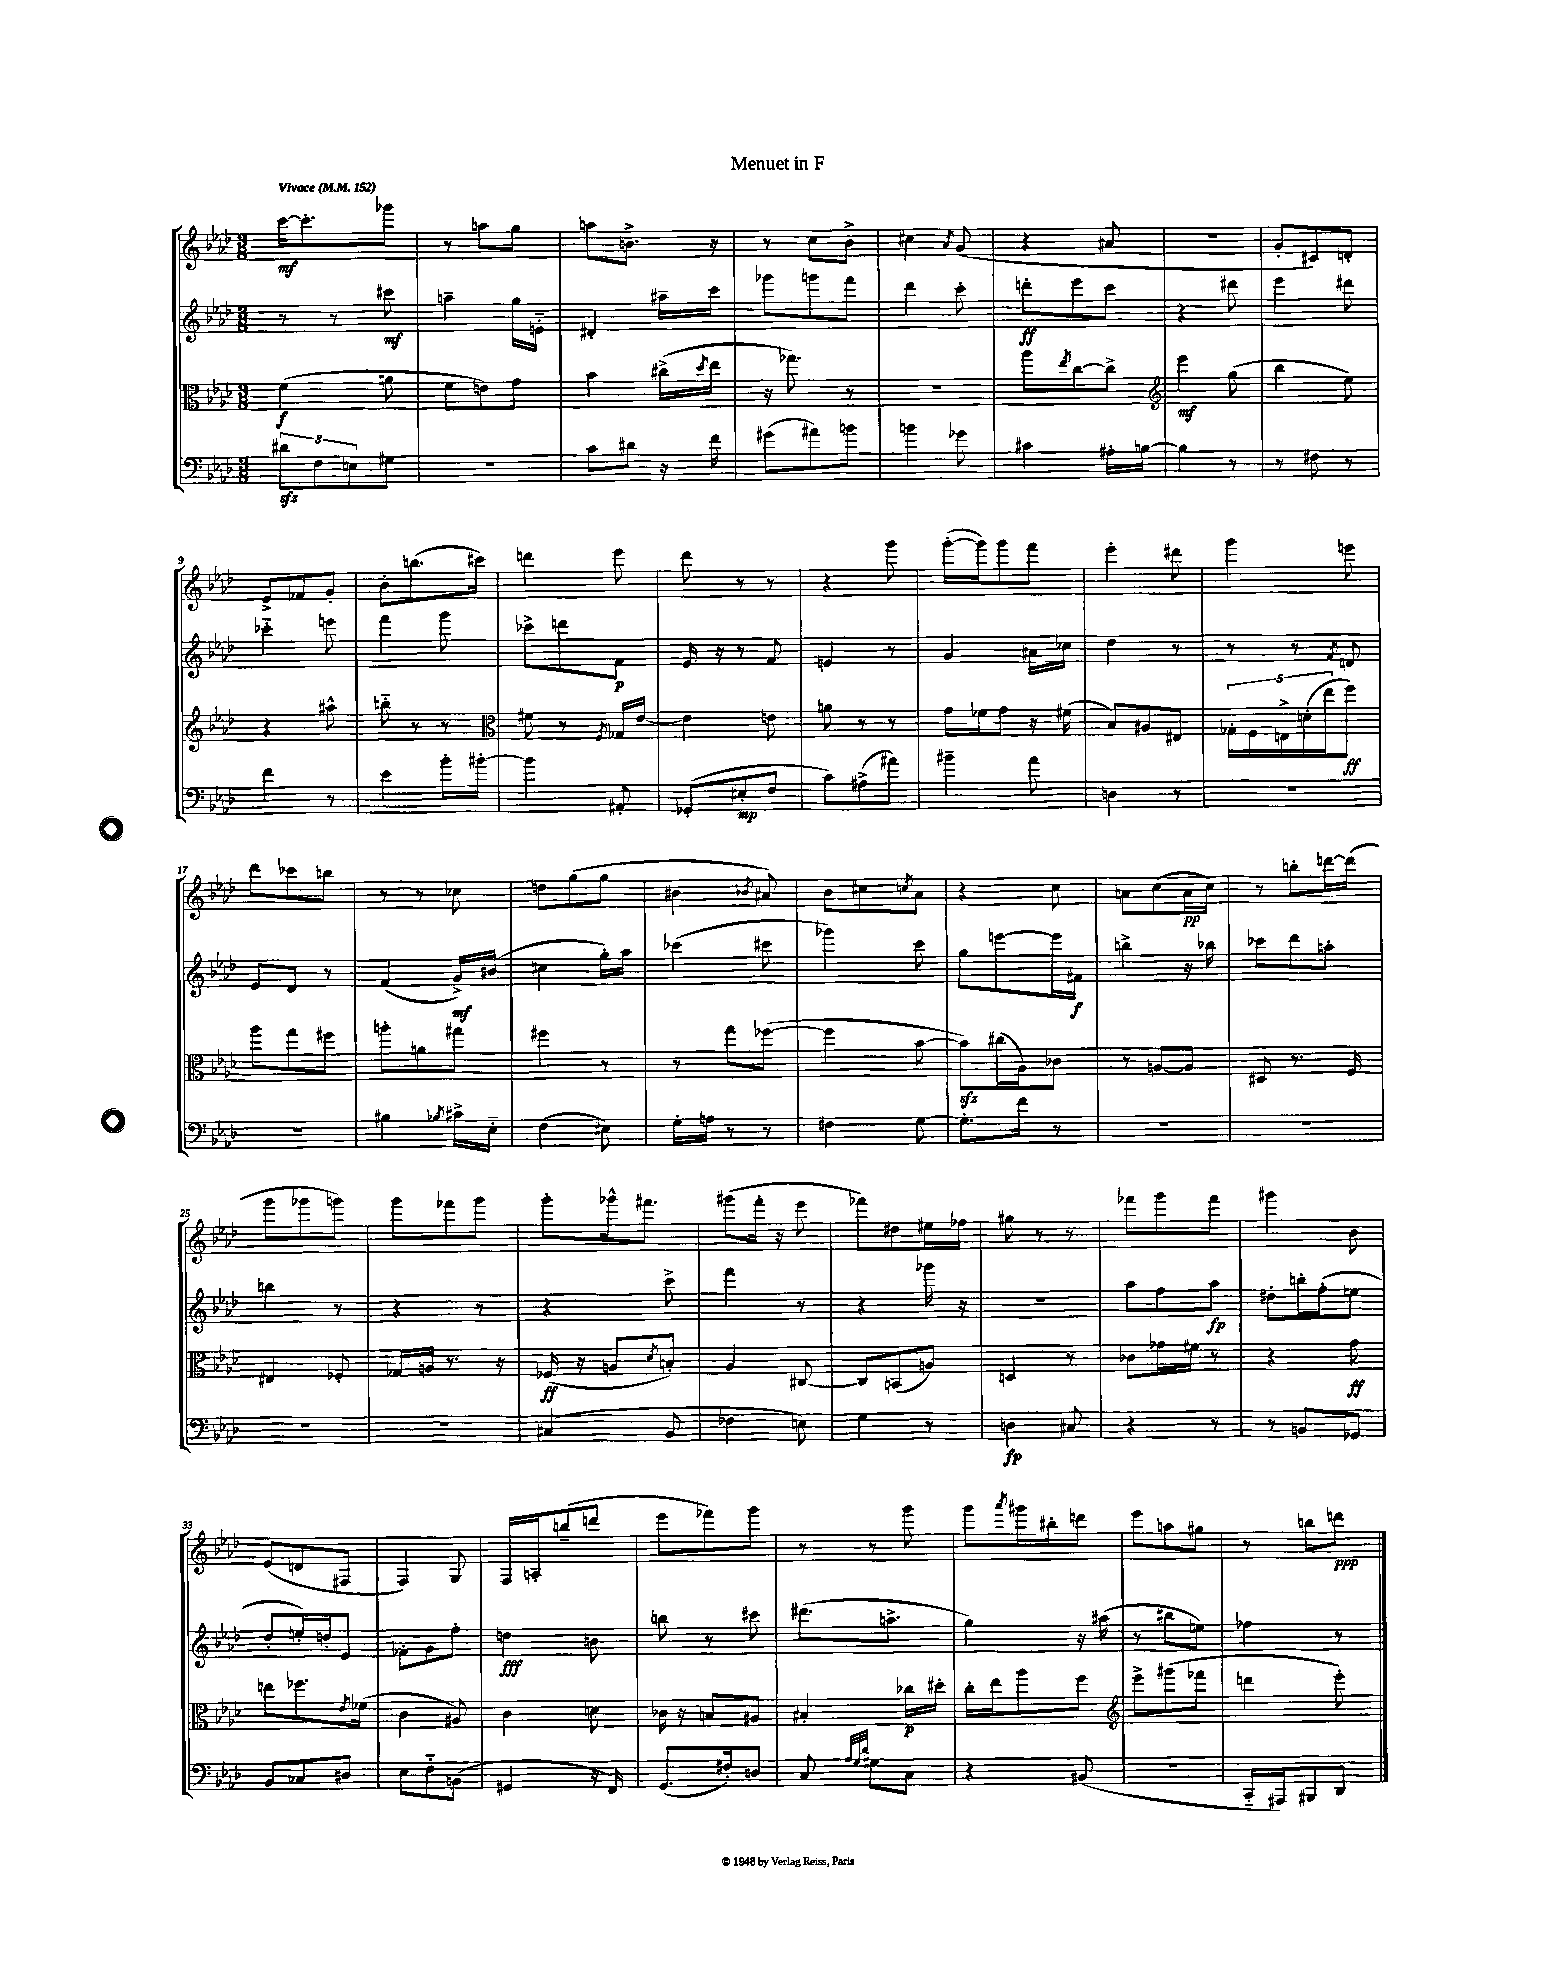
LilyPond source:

\header { title = "Menuet in F" }
<<
\new StaffGroup <<
\new Staff = "s0" {
    \clef treble \key aes \major \numericTimeSignature \time 3/8 \tempo "Vivace" 4 = 152
    c'''16~\mf c'''8.-. ges'''8 |
    r8 a''8 g''8 |
    a''8 b'8.-> r16 |
    r8 c''8 bes'8-> |
    cis''4 \acciaccatura { aes'8 } g'8( |
    r4 ais'8 |
    r4. |
    g'8-. cis'8) d'8-. |
    ees'8-> fes'8 g'8-. |
    bes'8-. b''8.( cis'''16) |
    d'''4 ees'''8 |
    des'''8 r8 r8 |
    r4 g'''8 |
    g'''16~-.( g'''16) g'''8 f'''8 |
    ees'''4-. dis'''8 |
    g'''4 e'''8 |
    des'''8 ces'''8 b''8 |
    r8 r8 ces''8 |
    d''8 g''8( g''8 |
    bis'4 \acciaccatura { bes'8 } ais'8) |
    bes'8 cis''8 \acciaccatura { c''8 } aes'8 |
    r4 c''8 |
    a'8 c''8( a'16\pp c''16) |
    r8 b''8-. d'''16~ d'''16( |
    g'''8 ges'''8 g'''8) |
    g'''8 fes'''8 g'''8 |
    g'''8-. ges'''16-^ fis'''8. |
    gis'''8( f'''16-. r16 ees'''8 |
    fes'''8) dis''8 eis''16 fes''16 |
    gis''8 r8 r8 |
    fes'''8 g'''8 fes'''8 |
    gis'''4 bes'8 |
    ees'8( d'8 fis8 |
    f4) g8 |
    f16 a16-. b''8--( d'''8 |
    ees'''8 fes'''8) g'''8 |
    r8 r8 g'''8 |
    g'''8 \acciaccatura { aes'''8 } gis'''16 bis''16-. d'''8 |
    ees'''8 a''8 gis''8 |
    r8 b''8 d'''8\ppp \bar "|." |
}
\new Staff = "s1" {
    \clef treble \key aes \major \numericTimeSignature \time 3/8
    r8 r8 cis'''8\mf |
    a''4-- g''16 e'16-_ |
    dis'4-. ais''16-- c'''16 |
    ges'''8 g'''8 f'''8 |
    des'''4 c'''8-. |
    d'''8-.\ff ees'''8 c'''8 |
    r4 dis'''8 |
    ees'''4 dis'''8 |
    ces'''4-_ e'''8 |
    f'''4 g'''8 |
    ces'''8-> d'''8 f'8\p |
    ees'16 r16 r8 f'8 |
    e'4 r8 |
    g'4 ais'16 ces''16 |
    des''4 r8 |
    r8 r8 \acciaccatura { f'8 } d'8 |
    ees'8 des'8 r8 |
    f'4( g'16->\mf) bis'16( |
    cis''4 g''16-.) aes''16 |
    ces'''4( cis'''8 |
    ges'''4) c'''8 |
    g''8 e'''8~ e'''16 fis'16\f |
    b''4-> r16 bes''16 |
    ces'''8 des'''8 a''8-. |
    b''4 r8 |
    r4 r8 |
    r4 c'''8-> |
    f'''4 r8 |
    r4 ges'''16 r16 |
    R4. |
    aes''8 f''8 aes''8\fp |
    dis''8-. b''16-. f''16-.( e''8 |
    des''8-. e''16-.) d''16-. ees'8 |
    fes'8-. g'8 f''8-. |
    d''4\fff b'8 |
    b''8 r8 cis'''8 |
    dis'''8.( a''8.-> |
    g''4) r16 ais''16( |
    r8 bis''8 e''8) |
    fes''4 r8 \bar "|." |
}
\new Staff = "s2" {
    \clef alto \key aes \major \numericTimeSignature \time 3/8
    f'4\f( a'8 |
    f'8 e'8) g'8 |
    bes'4 cis''16->( \acciaccatura { des''8 } ees''16 |
    r16 ges''8.) r8 |
    R4. |
    aes''8 \acciaccatura { ees''8 } c''8~ c''8-> |
    \clef treble ees'''4\mf g''8( |
    bes''4 ees''8) |
    r4 ais''8-^ |
    b''8-_ r8 r8 |
    \clef alto fis'8 r8 \acciaccatura { f8 } ges16 ees'16~ |
    ees'4 e'8 |
    a'8 r8 r8 |
    g'16 fes'16 g'8 r16 fis'16( |
    bes8) ais8 eis8 |
    \tuplet 5/4 { ges16-. f16 e16-> d'16-.( ees''16 } f''8\ff) |
    aes''8 g''8 fis''8 |
    a''8-. a'8 gis''8 |
    fis''4 r8 |
    r8 g''8 fes''8~( |
    fes''4 bes'8~ |
    bes'8\sfz) cis''16( aes16) ces'8 |
    r8 a8~ a8 |
    dis8 r8. f16 |
    eis4 fes8-. |
    ges16 a16 r8. r16 |
    fes16\ff( r16 a8 \acciaccatura { des'8 } b8-.) |
    aes4 cis8~ |
    cis8 b,8( a8) |
    d4 r8 |
    ces'8 ges'16 fis'16 r8 |
    r4 g'8\ff |
    e''8 fes''8. \acciaccatura { ees'8 } fes'16( |
    c'4 ais8) |
    c'4 d'8 |
    ces'16 r16 b8 ais8 |
    bis4-. ces''16\p dis''16-. |
    c''16-. ees''16 aes''8 f''8 |
    \clef treble ees'''8-> gis'''8( fes'''8 |
    d'''4 ees'''8-.) \bar "|." |
}
\new Staff = "s3" {
    \clef bass \key aes \major \numericTimeSignature \time 3/8
    \tuplet 3/2 { dis'8\sfz f8 e8 } gis8 |
    R4. |
    c'8 dis'8 r16 f'16 |
    gis'8( ais'8) b'8 |
    b'4 ges'8 |
    cis'4 ais16-. b16~ |
    b4 r8 |
    r8 fis8 r8 |
    f'4 r8 |
    ees'4 bes'16-. bis'16~-. |
    bis'4 ais,8-. |
    ges,8-.( eis8-.\mp f8 |
    c'8) ais8->( ais'8) |
    bis'4-- aes'8 |
    d4 r8 |
    R4. |
    R4. |
    bis4 \acciaccatura { bes8 } cis'16-> ees16-_ |
    f4( eis8) |
    g16-. a16 r8 r8 |
    fis4 g8~ |
    g8.-. f'16 r8 |
    R4. |
    R4. |
    R4. |
    R4. |
    cis4( bes,8 |
    fes4 e8) |
    g4 r8 |
    d4\fp cis8 |
    r4 r8 |
    r8 b,8 ges,8 |
    bes,8 ces8 dis8 |
    ees8 f8-_ b,8( |
    gis,4 r16 f,16) |
    g,8.( fis16-.) d8 |
    c8 \grace { aes32 g32 des'32 } gis8 c8 |
    r4 bis,8( |
    R4. |
    c,16-_ ais,,16) bis,,8 des,8 \bar "|." |
}
>>
>>
